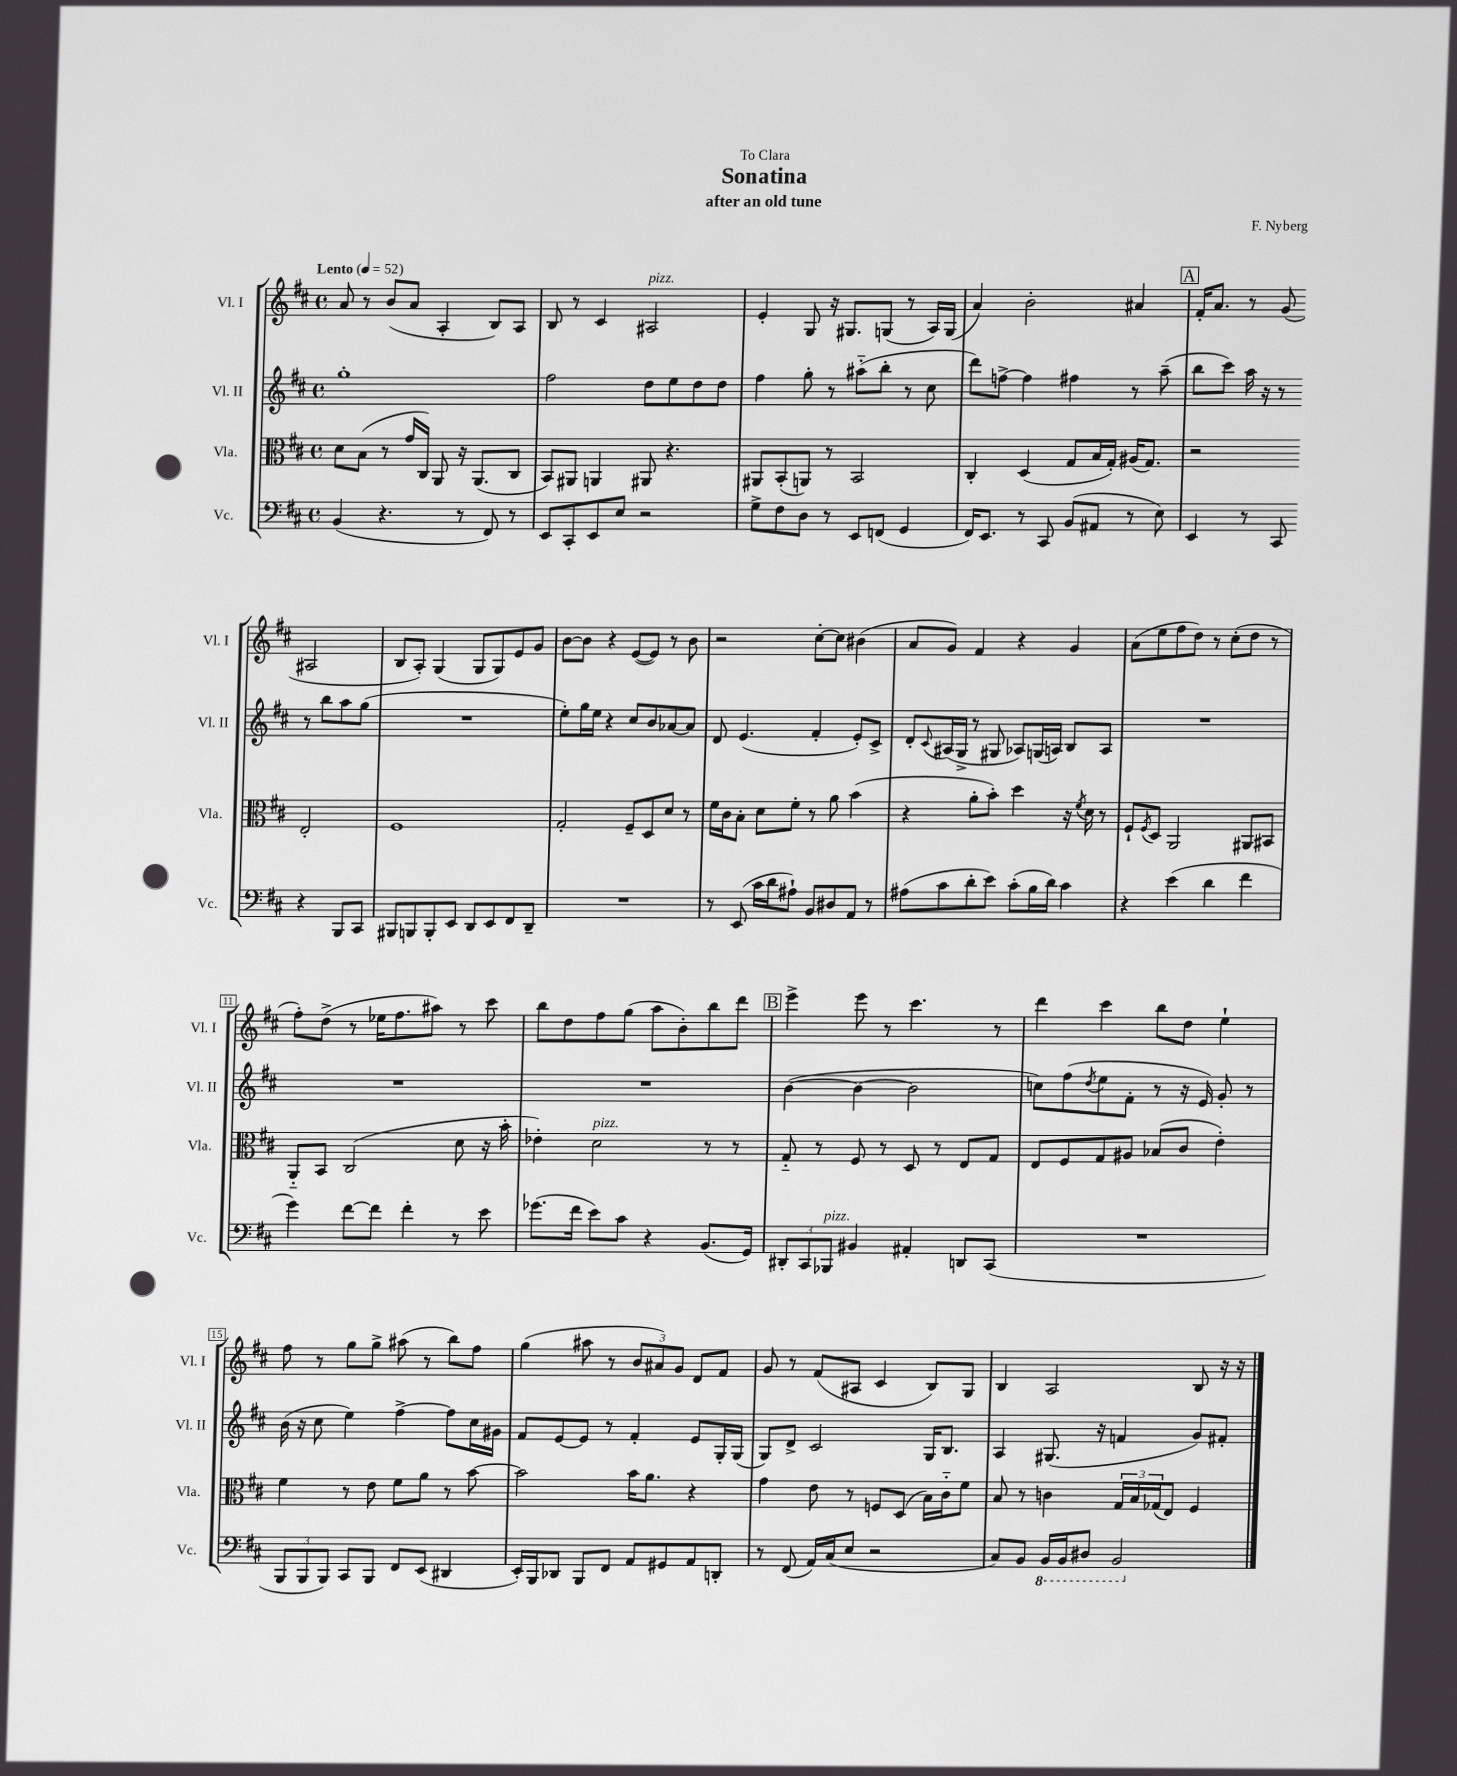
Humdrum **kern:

**kern	**kern	**kern	**kern
*staff4	*staff3	*staff2	*staff1
*clefF4	*clefC3	*clefG2	*clefG2
*k[f#c#]	*k[f#c#]	*k[f#c#]	*k[f#c#]
*M4/4	*M4/4	*M4/4	*M4/4
*met(c)	*met(c)	*met(c)	*met(c)
*MM52	*MM52	*MM52	*MM52
(4BB/	8d\L	1gg'	8a/
.	(8B\J	.	8r
4.r	8r	.	(8b/L
.	16g/LL	.	8a/J
.	16C#/JJ)	.	.
.	8AA/	.	4A'/
8r	16r	.	.
.	(8.AA/L	.	.
8FF#/)	.	.	8B/L)
8r	8C#/J	.	8A/J
=	=	=	=
8EE/L	8BB/L)	2ff#\	8B/
8CC#'/	8AA#/J	.	8r
8EE/	4AA/	.	4c#/
8E/J	.	.	.
2r	8AA#/	8dd\L	2A#/
.	4.r	8ee\	.
.	.	8dd\	.
.	.	8dd\J	.
=	=	=	=
8G^\L	8AA#/L	4ff#\	4e'/
8F#\	(8BB'/	.	.
8D\J	8AA/J)	8gg'\	8G/
8r	8r	8r	16r
.	.	.	8.G#/L
8EE/L	2BB/	(8aa#'~\L	.
(8FF/J	.	8bb'\J	(8G/J
4GG/	.	8r	8r
.	.	8cc#\	16A/LL)
.	.	.	(16G/JJ
=	=	=	=
16FF#/LK)	4C#'/	8ddd\L)	4a/)
8.EE/J	.	.	.
.	.	[8ff^\J	.
8r	(4D/	4ff\]	2b'\
8CC#/	.	.	.
(8BB/L	8G/L	4ff#\	.
8AA#/J	16B/L	.	.
.	16G'/JJ)	.	.
8r	(16A#/LK	8r	4a#/
.	8.G/J)	.	.
8E\)	.	(8aa~\	.
=	=	=	=
4EE/	2r	8bb\L	16f#'/LK
.	.	.	8.a/J
.	.	8ccc#\J)	.
8r	.	16aa\	8r
.	.	16r	.
8CC#/	.	8r	(8g/
4r	2E'/	8r	2A#/
.	.	8bb\L	.
8BBB/L	.	8aa\	.
8CC#/J	.	(8gg\J	.
=	=	=	=
8BBB#/L	1F#	1r	8B/L
8BBB/	.	.	8A'/J)
8BBB'/	.	.	(4G/
8EE/J	.	.	.
8DD/L	.	.	8G/L
8EE/	.	.	8G/)
8FF#/	.	.	8e/
8DD~/J	.	.	8g/J
=	=	=	=
1r	2G'/	8ee'\L)	[8b\L
.	.	16gg\L	8b\]J
.	.	16ee\JJ	.
.	.	4r	4r
.	8F#~/L	8cc#/L	([8e/L
.	8D/	8b/	8e/]J)
.	8d/J	[8a-/	8r
.	8r	8a-/]J	8b\
=	=	=	=
8r	16f#\LL	8d/	2r
.	16c#\J	.	.
(8EE/	8B'\J	(4.e/	.
16c#\LL	8d\L	.	.
16d\J	.	.	.
8A#`\J)	8f#'\J	.	.
8BB/L	8r	4f#'/	[8cc#'\L
8D#/	8a\	.	8cc#\]J
8AA/J	(4b\	8e'/L)	(4b#\
8r	.	8c#^/J	.
=	=	=	=
(8A#\L	4r	8d'/L	8a/L
.	.	8qqc#/	.
8c#\	.	(16A#/L	8g/J)
.	.	16G^/JJ	.
8d'\	8a'\L	8r	4f#/
8e\J)	8b'\J)	8G#/	.
(8c#'\L	4dd\	8A-/L)	4r
16B\L	.	(16G/L	.
16d\JJ)	.	16A/JJ)	.
4c#\	16r	8B/L	4g/
.	8qf#/	.	.
.	16d\	.	.
.	8r	8A/J	.
=	=	=	=
4r	8F#`/L	1r	(8a\L
.	8qF#/	.	.
.	8D/J	.	8ee\
(4e\	2AA/	.	8ff#\
.	.	.	8dd\J)
4d\	.	.	8r
.	.	.	(8cc#'\L
4f#\	8AA#/L	.	8dd\J
.	8BB#/J	.	8r
=	=	=	=
4g\)	8AA'~/L	1r	8ff#'\L)
.	8BB/J	.	(8dd^\J
[8f#\L	(2C#/	.	8r
8f#\]J	.	.	16ee-\LK
.	.	.	8.ff#\
4f#'\	.	.	.
.	.	.	8aa#\J)
8r	8d\	.	8r
8e\	16r	.	8ccc#\
.	16b'\	.	.
=	=	=	=
(8.g-\L	4e-'\)	1r	8bb\L
.	.	.	8dd\
16f#\Jk	.	.	.
8e\L)	2d\	.	8ff#\
8c#\J	.	.	(8gg\J
4r	.	.	8aa\L
.	.	.	8b'\)
(8.BB/L	8r	.	8bb\
.	8r	.	8ddd\J
16GG/Jk)	.	.	.
=	=	=	=
12DD#'/L	8G'~/	([4b\	4eee^\
12CC#/	.	.	.
.	8r	.	.
12BBB-/J	.	.	.
4BB#/	8F#/	4b\_	8eee\
.	8r	.	8r
4AA#'/	8D/	2b\]	4.ccc#\
.	8r	.	.
8DD/L	8E/L	.	.
(8CC#/J	8G/J	.	8r
=	=	=	=
1r	8E/L	8cc\L)	4ddd\
.	8F#/	(8ff#\	.
.	.	8qdd/	.
.	8G/	8ee\	4ccc#\
.	8A#/J	8f#'\J	.
.	(8B-/L	8r	8bb\L
.	8c#/J	16r	8dd\J
.	.	16e/)	.
.	4e'\)	8g'/	4ee`\
.	.	8r	.
=	=	=	=
12BBB/L	4f#\	(16b\	8ff#\
.	.	16r	.
12BBB/	.	.	.
.	.	8cc#\	8r
12BBB/J)	.	.	.
8CC#/L	8r	4ee\)	8gg\L
8BBB/J	8e\	.	8gg^\J
8FF#/L	8f#\L	[4ff#^\	(8aa#\
(8EE/J	8a\J	.	8r
4DD#/	8r	8ff#\]L	8bb\L)
.	[8b\	16cc#\L	8ff#\J
.	.	16g#\JJ	.
=	=	=	=
16EE'/LL)	2b\]	8f#/L	(4gg\
16BBB/J	.	.	.
8DD-/J	.	[8e/	.
8BBB/L	.	8e/]J	8aa#\
8FF#/J	.	8r	8r
8AA/L	16b\LK	4f#'/	12b/L
.	8.a\J	.	.
.	.	.	12a#/)
8GG#/	.	.	.
.	.	.	12g/J
8AA/	4r	8e/L	8d/L
8DD'/J	.	16G'/L	8f#/J
.	.	(16G/JJ	.
=	=	=	=
8r	4g\	8G/L)	8g/
(8FF#/	.	8d^/J	8r
16AA/LL)	8e\	2c#/	(8f#/L
(16C#/J	.	.	.
8E/J	8r	.	8A#/J
2r	8F/L	.	4c#/
.	(8D/J	.	.
.	16B\LL)	16G/LK	8B/L)
.	16c#'~\J	8.B/J	.
.	8f#\J	.	8G/J
=	=	=	=
8C#/L)	8B/	4A/	4B/
8BB/J	8r	.	.
16BBB/LL	4c\	(8.G#/	2A/
16BBB/J	.	.	.
8DD#/J	.	.	.
.	.	16r	.
2BBB/	24G/LL	4f/	.
.	24B/	.	.
.	(24G-/J	.	.
.	8E/J)	.	.
.	4F#/	8g/L)	8B/
.	.	8f#'/J	16r
.	.	.	16r
==	==	==	==
*-	*-	*-	*-
